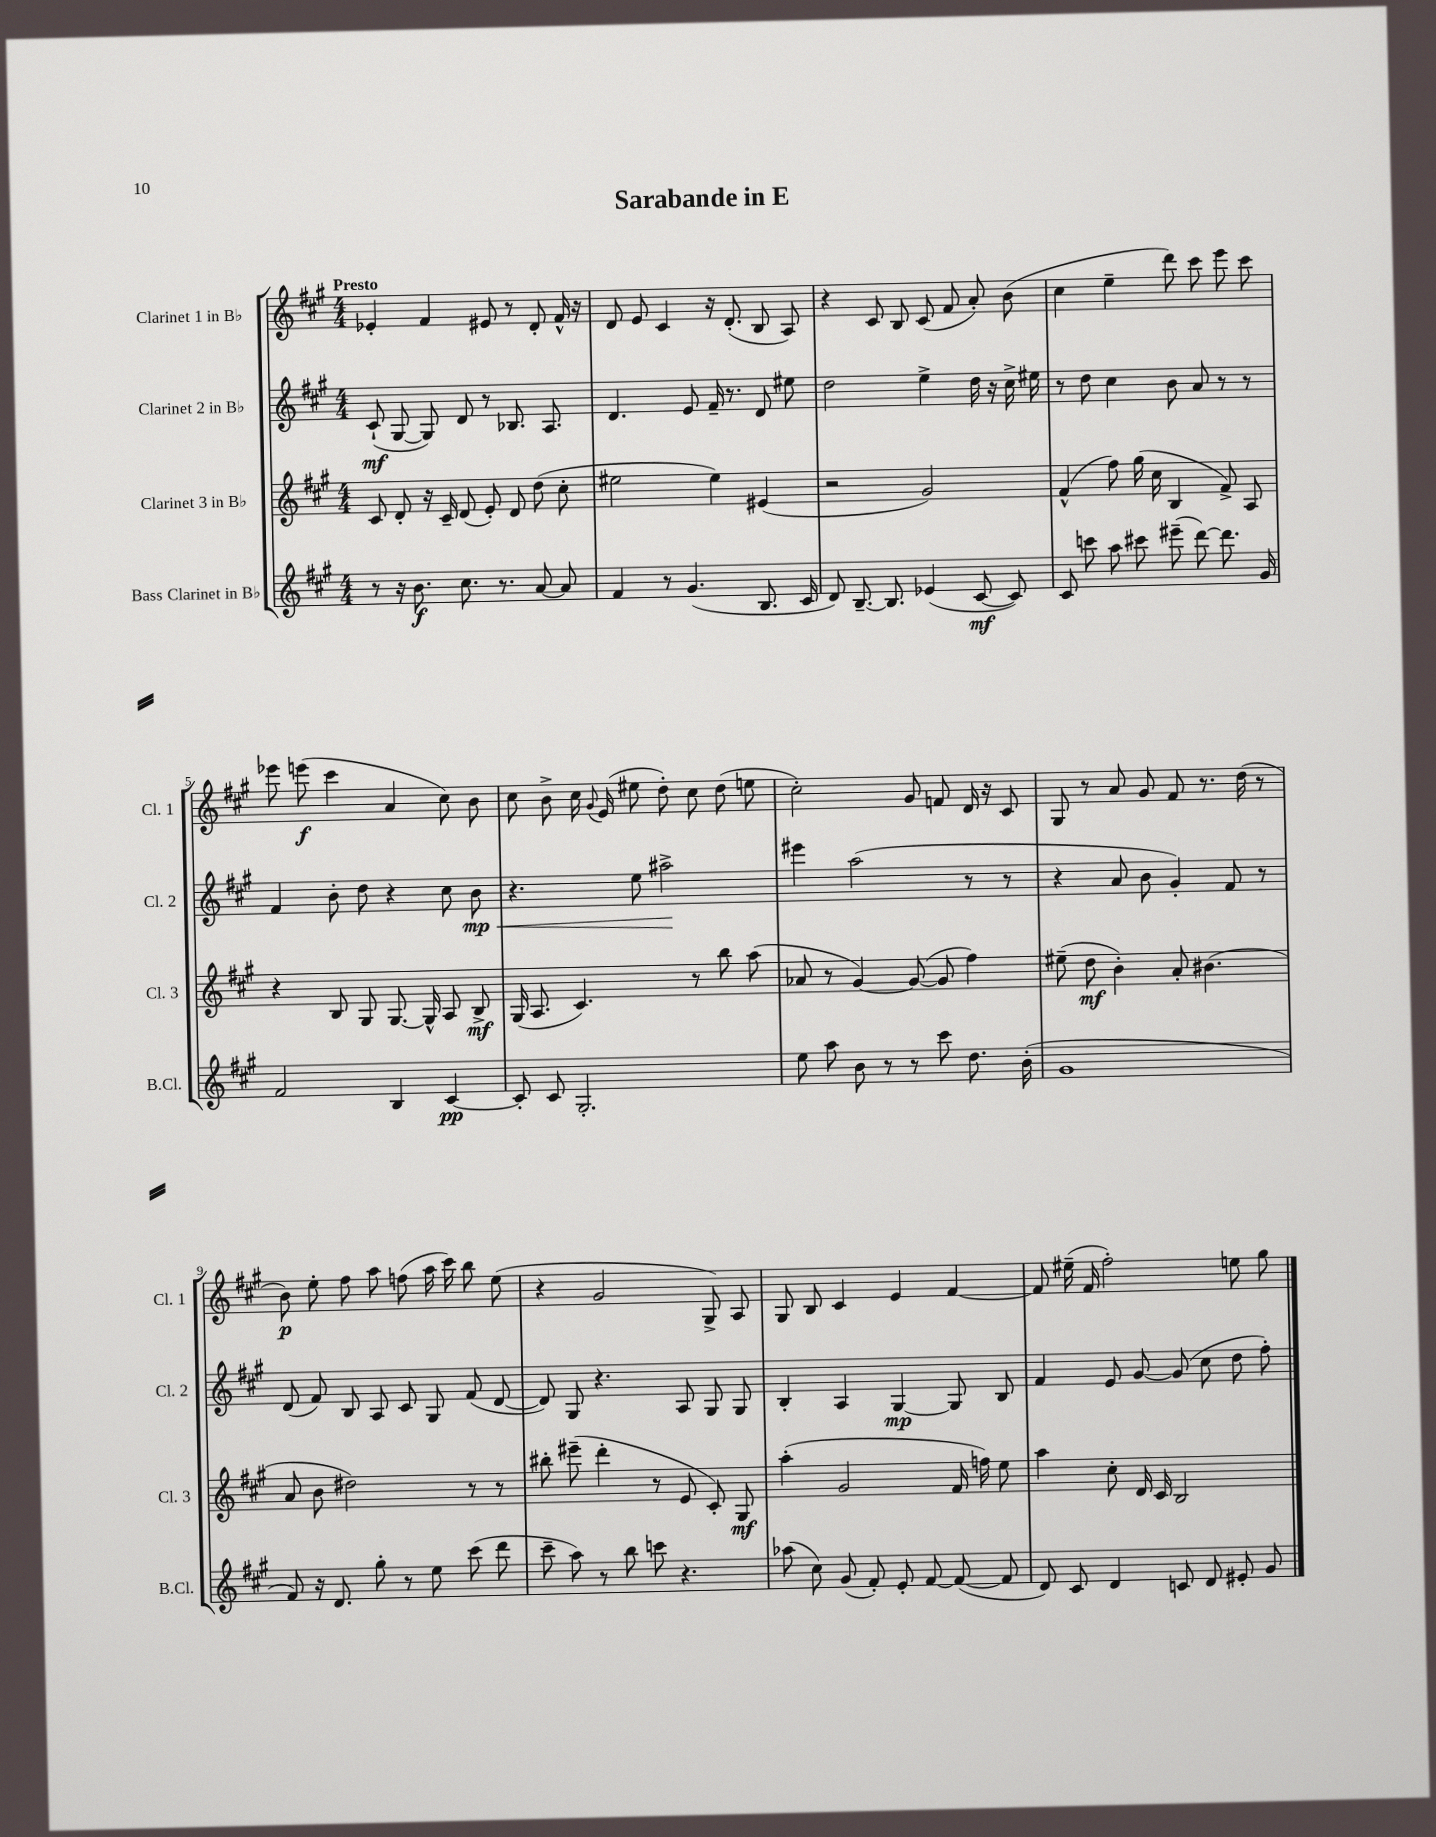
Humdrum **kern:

**kern	**kern	**kern	**kern
*staff4	*staff3	*staff2	*staff1
*clefG2	*clefG2	*clefG2	*clefG2
*k[f#c#g#]	*k[f#c#g#]	*k[f#c#g#]	*k[f#c#g#]
*M4/4	*M4/4	*M4/4	*M4/4
8r	8c#	(8c#`	4e-'
16r	8d'	[8G#	.
8.b	.	.	.
.	16r	8G#])	4f#
.	16c#~	.	.
8.cc#	(8d	8d	.
.	8e')	8r	8e#
8.r	.	.	.
.	8d	8.B-	8r
[8a	(8dd	.	8d'
.	.	8.A	.
8a]	8cc#'	.	16f#^^
.	.	.	16r
=	=	=	=
4f#	2ee#	4.d	8d
.	.	.	8e
8r	.	.	4c#
(4.g#	.	8e	.
.	4ee#)	16f#~	16r
.	.	8.r	(8.d'
8.B	(4e#	8d	8B
.	.	8ee#	8A)
16c#	.	.	.
=	=	=	=
8d)	2r	2dd	4r
[8.B~	.	.	.
.	.	.	8c#
8.B]	.	.	.
.	.	.	8B
(4e-	2g#)	4ee^	(8c#
.	.	.	8f#
[8c#	.	16dd	8a')
.	.	16r	.
8c#])	.	16cc#^	(8b
.	.	16ee#	.
=	=	=	=
8c#	(4f#^^	8r	4cc#
8ccc	.	8dd	.
8aa	8ff#)	4cc#	4ee~
8ccc#	(16gg#	.	.
.	16cc#	.	.
(8eee#~	4B	8b	8ddd)
[8ddd)	.	8a	8ccc#
8.ddd]	8f#^)	8r	8eee
.	8A	8r	8ccc#
16g#	.	.	.
=	=	=	=
2f#	4r	4f#	8eee-
.	.	.	(8eee
.	8B	8b'	4ccc#
.	8G#	8dd	.
4B	[8.G#	4r	4a
.	16G#^^]	.	.
[4c#	8A	8cc#	8cc#)
.	8B^	8b	8b
=	=	=	=
8c#']	(16G#	4.r	8cc#
.	8.A	.	.
8c#	.	.	8b^
2.G#'	4.c#)	.	16cc#
.	.	.	8qqg#
.	.	.	(16e
.	.	8ee	8ee#
.	.	2aa#^	8dd')
.	8r	.	8cc#
.	8bb	.	(8dd
.	(8aa	.	8ee
=	=	=	=
8ee	8a-	4eee#	2cc#')
8aa	8r	.	.
8b	[4g#)	(2aa	.
8r	.	.	.
8r	(8g#_	.	8g#
8ccc#	8g#]	.	8f
8.dd	4ff#)	8r	16d
.	.	.	16r
.	.	8r	8c#
(16b'	.	.	.
=	=	=	=
1g#	(8ee#~	4r	8G#
.	8dd	.	8r
.	4b')	8a	8a
.	.	8b	8g#
.	8a'	4g#')	8f#
.	(4.b#	.	8.r
.	.	8f#	.
.	.	.	(16dd
.	.	8r	8r
=	=	=	=
8f#)	8a	(8d	8b)
16r	8b	8f#)	8ee'
8.d	.	.	.
.	2dd#)	8B	8ff#
8gg#'	.	8A	8aa
8r	.	8c#	(8ff
8ee	.	8G#	16aa
.	.	.	16ccc#)
(8ccc#	8r	(8f#	8bb
8ddd	8r	[8d	(8ee
=	=	=	=
8ccc#~	8bb#'	8d])	4r
8aa)	(8eee#~	8G#	.
8r	4ddd'	4.r	2g#
8bb	.	.	.
8ccc	8r	.	.
4.r	8e	8A	.
.	8c#')	8G#	8G#^)
.	8G#	8G#	8A
=	=	=	=
(8aa-	(4aa'	4B'	8G#
8cc#)	.	.	8B
(8g#	2g#	4A	4c#
8f#')	.	.	.
8e'	.	[4G#	4e
[8f#	.	.	.
(8f#_	16f#	8G#]	[4f#
.	16ff)	.	.
8f#]	8ee	8B	.
=	=	=	=
8d)	4aa	4f#	8f#]
8c#	.	.	(16ee#~
.	.	.	16f#
4d	8cc#'	8e	2ff#')
.	16d	[8g#	.
.	16c#	.	.
8c	2B	(8g#]	.
8d	.	8cc#	.
8e#'	.	8dd	8ee
8g#	.	8ff#')	8gg#
==	==	==	==
*-	*-	*-	*-
